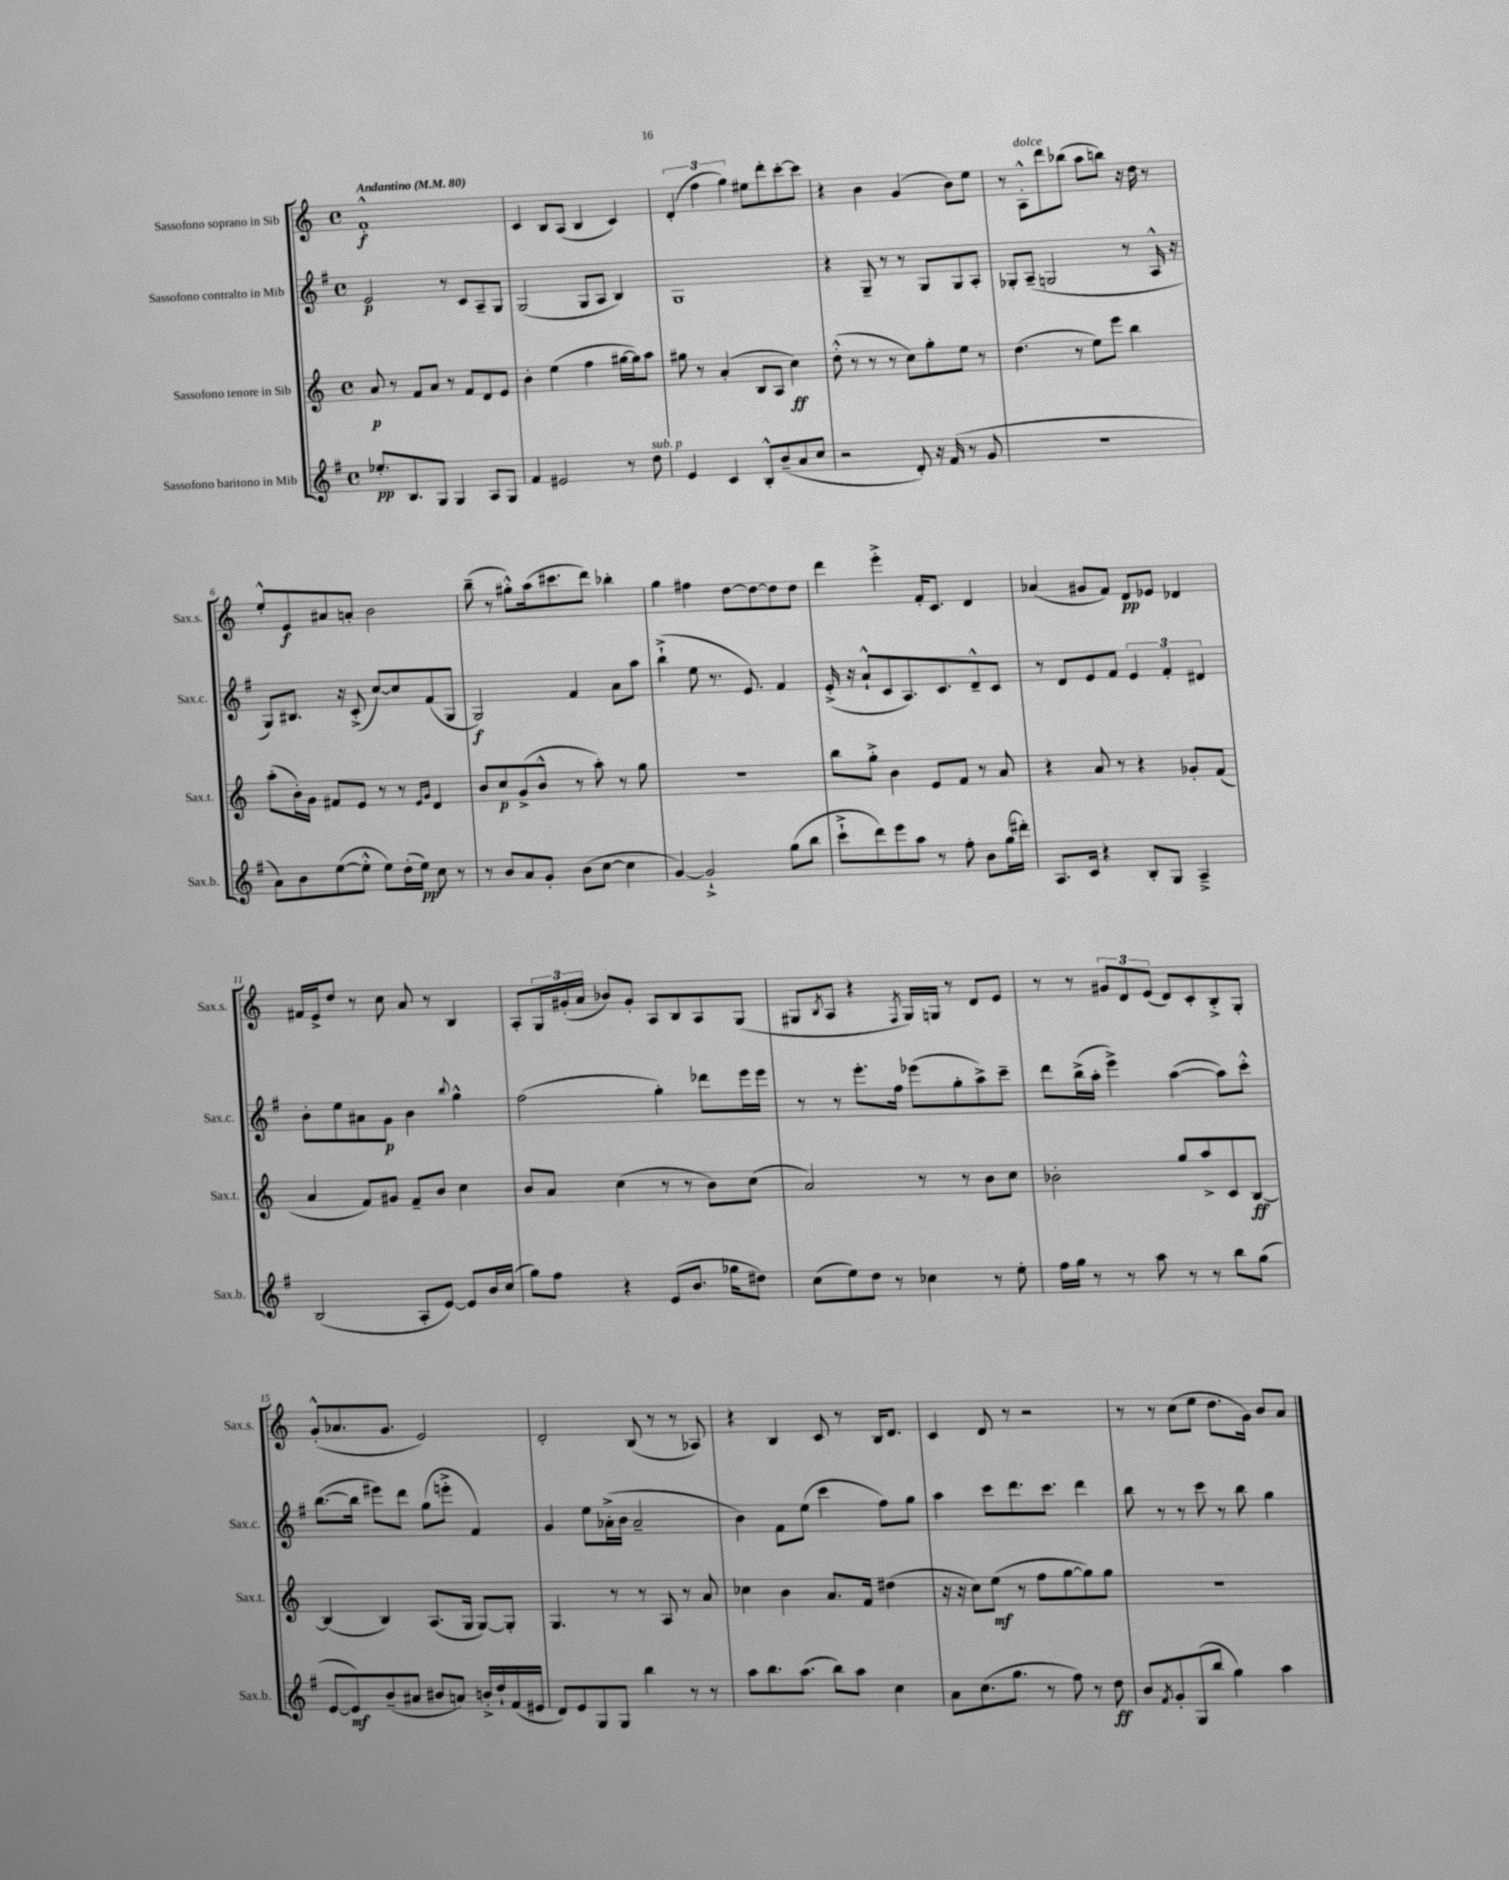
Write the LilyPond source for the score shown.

<<
\new StaffGroup <<
\new Staff = "s0" \with { instrumentName = "Sassofono soprano in Sib" shortInstrumentName = "Sax.s." } {
    \clef treble \key c \major \defaultTimeSignature \time 4/4 \tempo "Andantino" 4 = 80
    f'1-.-^\f |
    c'4 b8 a8( b4 c'4) |
    \tuplet 3/2 { d'4-.( f''4 g''4) } eis''8 d'''8-. c'''8~-. c'''8 |
    r4 b'4 g'4( b'8) e''8 |
    r8 a8-.-^^\markup { \italic "dolce" } d'''8 bes''8( a''8 b''8) r16 d''16 r8 |
    e''8-.-^ e'8\f ais'8 a'8-. b'2 |
    b''8--( r8 gis''8-.-^) a''16( cis'''8. d'''8) bes''4-. |
    g''4 fis''4 d''8~ d''8~ d''8 d''8 |
    d'''4 e'''4-.-> f'16-. c'8. d'4 |
    aes'4( gis'8 f'8) d'8\pp ees'8 des'4 |
    fis'16 e'16-> d''8 r8 c''8 a'8 r8 b4 |
    a8-. \tuplet 3/2 { g16 gis'16-.( a'16 } bes'8) gis'8-. a8 b8 a8 g8( |
    gis8 \acciaccatura { b8 } a8 r4 \acciaccatura { f8 } gis16) g16 r8 d'8 e'8 |
    r8 r8 \tuplet 3/2 { gis'8 d'8 e'8( } d'8) c'8-. b8-.-> g8-. |
    g'8-.-^( aes'8. g'8. e'2) |
    d'2-. b8( r8 r8 aes8) |
    r4 b4 c'8 r8 b16 d'8. |
    c'4 d'8 r8 r2 |
    r8 r8 c''8( e''8 d''8. g'16) b'8 a'8 \bar "|." |
}
\new Staff = "s1" \with { instrumentName = "Sassofono contralto in Mib" shortInstrumentName = "Sax.c." } {
    \clef treble \key g \major \defaultTimeSignature \time 4/4
    e'2\p r8 c'8 a8-- g8 |
    g2( g8 a8 b4) |
    g1 |
    r4 g8-- r8 r8 g8 g8 a8-. |
    ges8-. a8--( g2 r8 a16-^ r16 |
    g8) bis8. r16 c'8-.->( c''8~) c''8 fis'8( g8 |
    g2\f) fis'4 a'8 a''8 |
    b''4-!->( e''8 r8. e'8.) fis'4 |
    e'16-.->( r16 a'8-!-^ c'8 a8.) c'8. d'8---^ c'8 |
    r8 d'8 e'8 fis'8 \tuplet 3/2 { e'4 fis'4-. dis'4 } |
    b'8-. e''8 ais'8 g'8\p b'4 \appoggiatura { b''8 } g''4-^ |
    fis''2( g''4-.) des'''8 e'''16 e'''16 |
    r8 r8 e'''8.-. fis''16 ees'''8( g''8-. a''8->) c'''8-- |
    d'''8 b''16->( a''16-. e'''4->) a''4~( a''8) c'''8-.-^ |
    b''8.~( b''16 eis'''8) d'''8 g''8( e'''8-.-> fis'4) |
    g'4 e''8 aes'16-.->( b'16 aes'2-- |
    b'4) fis'8 e''8( c'''4 fis''8) g''8 |
    a''4 c'''8 d'''8. c'''8. d'''4 |
    b''8 r8 r8 c'''8 r8 b''8 g''4 \bar "|." |
}
\new Staff = "s2" \with { instrumentName = "Sassofono tenore in Sib" shortInstrumentName = "Sax.t." } {
    \clef treble \key c \major \defaultTimeSignature \time 4/4
    a'8\p r8 f'8 a'8 r8 f'8 d'8 e'8 |
    b'4-. e''4( f''4 gis''16~ gis''16) a''8 |
    gis''8 r8 a'4-.( b8 a8 c''4\ff) |
    d''8-.-^( r8 r8 r8 c''8) g''8-. e''8 r8 |
    d''4.( r8 e''8) e'''8 b''4 |
    a''8-.( b'16-.) g'16 fis'8 e'8 r8 r8 \grace { e'16 g'16 } d'4 |
    b'8 c''8\p g'8->( b'8-^ r8 a''8-.) r8 g''8 |
    R1 |
    b''8 g''8-.-> b'4 e'8 f'8 r8 a'8 |
    r4 a'8 r8 r4 ges'8-. f'8( |
    a'4 f'8) gis'8 f'8-- b'8 c''4 |
    b'8 a'8 c''4( r8 r8 b'8) c''8( |
    a'2) r8 r8 b'8 c''8 |
    bes'2-. g''8 a''8-> c'8 b8~\ff |
    b4( b4) a8.( g16 g8~) g8-. |
    g4. r8 r8 a8 r8 a'8 |
    ces''4 b'4 a'8. f'16 dis''4( |
    r16 r16 c''8) e''8\mf( r8 f''8 g''8~ g''8) g''8 |
    R1 \bar "|." |
}
\new Staff = "s3" \with { instrumentName = "Sassofono baritono in Mib" shortInstrumentName = "Sax.b." } {
    \clef treble \key g \major \defaultTimeSignature \time 4/4
    ees''8.-.\pp b8. g8 g4 a8 g8 |
    fis'4 eis'2 r8 d''8^\markup { \italic "sub. p" } |
    e'4 c'4 b8-.-^ b'8--( a'8 c''8 |
    r2 d'8-.) r16 fis'16( r8 g'8 |
    R1 |
    a'8) b'8 e''8~( e''8-.-^ e''8) d''16-.( e''16\pp) c''8 r8 |
    r8 b'8 a'8 g'8-. b'8( c''8~ c''4 |
    g'4~) g'2-!-> g''8( b''8 |
    c'''8-!-> d'''8) e'''8 a''8 r8 fis''8-. b'8 g''16( dis'''16-.) |
    a8. c'16 r4 b8-. g8 a4---> |
    b2( a8-. e'8~) e'8 b'16 c''16( |
    g''8) fis''8 r4 e'8( b'8. ges''16 dis''8) |
    c''8( e''8) d''8 r8 ces''4 r8 e''8-. |
    fis''16 g''16 r8 r8 a''8 r8 r8 b''8 g''8( |
    e'8~ e'8\mf) b'8--( ais'8 bis'8 a'8) b'16-.-> d''16-! fis'16( eis'16 |
    d'8) e'8 g8 g8 b''4 r8 r8 |
    a''8 b''8. a''8.( b''8) a''8 c''4 |
    a'8 c''8.( g''8. r8 fis''8) r8 d''8\ff |
    b'8 \acciaccatura { fis'8 } g'8-. g8( b''8 g''4) a''4 \bar "|." |
}
>>
>>
